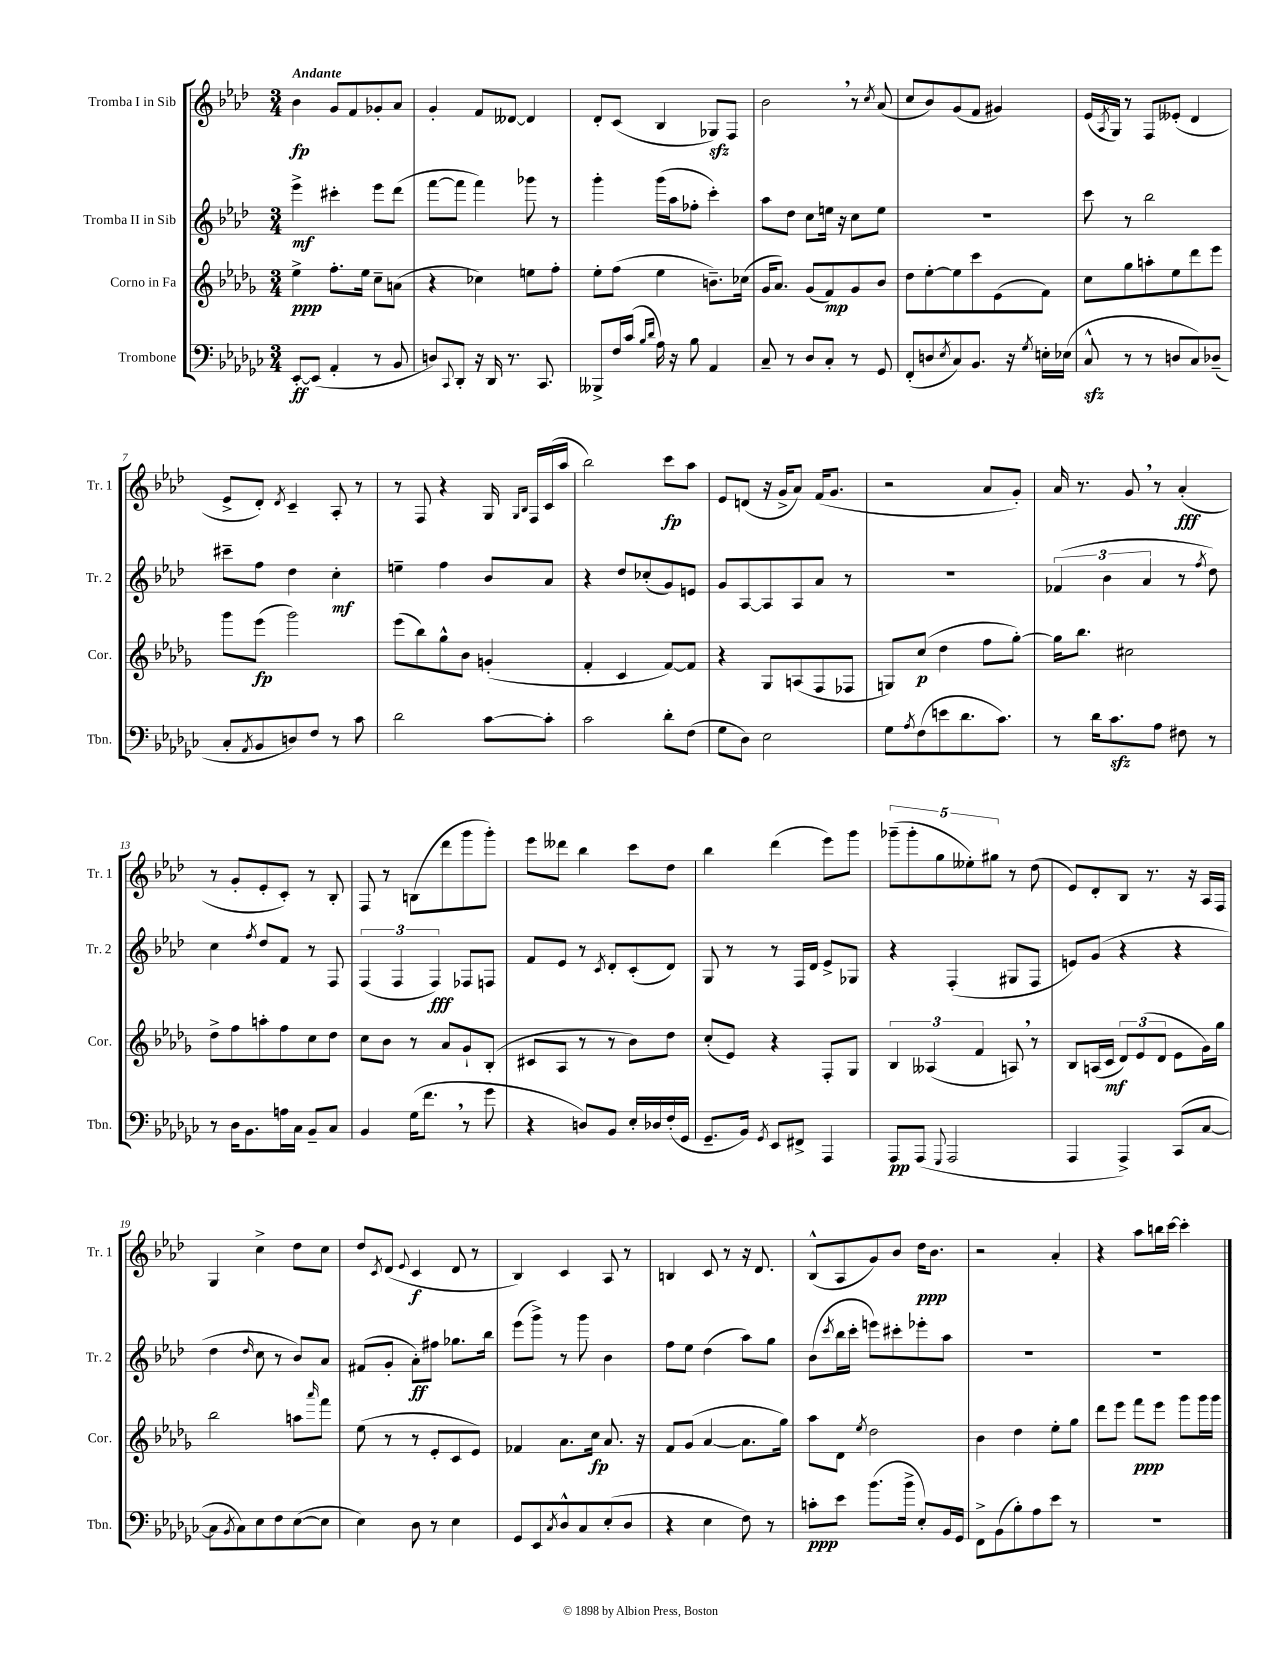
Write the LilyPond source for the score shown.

<<
\new StaffGroup <<
\new Staff = "s0" \with { instrumentName = "Tromba I in Sib" shortInstrumentName = "Tr. 1" } {
    \clef treble \key aes \major \numericTimeSignature \time 3/4 \tempo "Andante"
    bes'4\fp g'8 f'8 ges'8-. aes'8 |
    g'4-. f'8 deses'8~ deses'4 |
    des'8-. c'8( bes4 ges8\sfz) f8 |
    bes'2 \breathe r8 \acciaccatura { c''8 } aes'8( |
    c''8 bes'8) g'8( f'8 gis'4) |
    ees'16( \acciaccatura { aes8 } g16) r8 f8 eeses'8-.( des'4 |
    ees'8-> des'8-.) \acciaccatura { des'8 } c'4-- aes8-. r8 |
    r8 f8 r4 g16 \grace { g16 bes16 } f16 c'16( aes''16 |
    bes''2) c'''8\fp aes''8 |
    ees'8 d'8( r16 g'16-> aes'8) f'16( g'8. |
    r2 aes'8 g'8-.) |
    aes'16 r8. g'8 \breathe r8 aes'4-.\fff( |
    r8 g'8-. ees'8-. c'8-.) r8 bes8-. |
    f8 r8 b8( des'''8 g'''8 g'''8-.) |
    ees'''8 deses'''8 bes''4 c'''8 des''8 |
    bes''4 des'''4( ees'''8) g'''8 |
    \tuplet 5/4 { ges'''8--( ges'''8-. g''8 eeses''8-.) gis''8 } r8 des''8( |
    ees'8) des'8-. bes8 r8. r16 aes16 f16 |
    g4 c''4-> des''8 c''8 |
    des''8 \acciaccatura { c'8 } des'8( \appoggiatura { ees'8 } c'4\f des'8 r8 |
    bes4) c'4 aes8 r8 |
    b4 c'8 r8 r16 des'8. |
    bes8-^( aes8 g'8) bes'8 des''16\ppp bes'8. |
    r2 aes'4-. |
    r4 aes''8 b''16 c'''16~ c'''4-. \bar "|." |
}
\new Staff = "s1" \with { instrumentName = "Tromba II in Sib" shortInstrumentName = "Tr. 2" } {
    \clef treble \key aes \major \numericTimeSignature \time 3/4
    ees'''4->\mf cis'''4-. ees'''8 des'''8( |
    f'''8~ f'''8 f'''4) ges'''8 r8 |
    g'''4-. g'''16( aes''16 fes''8-. c'''4-.) |
    aes''8 des''8 c''8 e''16 r16 c''8 e''8 |
    R2. |
    c'''8 r8 bes''2 |
    cis'''8-- f''8 des''4 c''4-.\mf |
    e''4-- f''4 bes'8 aes'8 |
    r4 des''8 ces''8-.( g'8) e'8 |
    g'8 aes8~ aes8 aes8 aes'8 r8 |
    R2. |
    \tuplet 3/2 { fes'4( bes'4 aes'4 } r8 \acciaccatura { f''8 } des''8) |
    c''4 \acciaccatura { f''8 } des''8 f'8 r8 f8 |
    \tuplet 3/2 { f4( f4 f4\fff) } fes8 f8 |
    f'8 ees'8 r8 \acciaccatura { c'8 } des'8-. c'8-.( des'8) |
    g8 r8 r8 f16 des'16 ees'8-> ges8 |
    r4 f4-.( gis8 f8 |
    e'8) g'8( r4 r4 |
    des''4 \grace { des''16 } c''8 r8 bes'8) aes'8 |
    fis'8( g'8-. aes'8-.\ff) fis''8 ges''8. bes''16 |
    ees'''8( g'''8->) r8 g'''8 bes'4 |
    f''8 ees''8 des''4( aes''8) g''8 |
    bes'8( \acciaccatura { c'''8 } bes''16 c'''16-. e'''8) cis'''8-. ees'''8-. aes''8 |
    R2. |
    R2. \bar "|." |
}
\new Staff = "s2" \with { instrumentName = "Corno in Fa" shortInstrumentName = "Cor." } {
    \clef treble \key des \major \numericTimeSignature \time 3/4
    ees''4->\ppp f''8.-. ees''16 c''8-- a'8( |
    r4 ces''4) e''8 f''8-. |
    ees''8-. f''8( ees''4 b'8.--) ces''16( |
    ges'16 aes'8.) ges'8( f'8\mp) ges'8 bes'8 |
    des''8 ees''8~-. ees''8 c'''8 ees'8( f'8) |
    c''8 ges''8 a''8-. ees''8 des'''8 ees'''8 |
    ges'''8 ees'''8\fp( ges'''2) |
    ees'''8( bes''8) ges''8-^ bes'8 g'4-.( |
    f'4-. c'4 f'8~) f'8 |
    r4 ges8 a8( f8 fes8 |
    g8) c''8\p( des''4 f''8 ges''8~-.) |
    ges''16 bes''8. cis''2 |
    des''8-> f''8 a''8-. f''8 c''8 des''8 |
    c''8 bes'8 r8 aes'8 ges'8-! bes8-.( |
    cis'8 aes8 r8 r8 bes'8) des''8 |
    c''8-.( ees'8) r4 f8-. ges8 |
    \tuplet 3/2 { bes4 aeses4( f'4 } a8) \breathe r8 |
    bes8 a16( c'16\mf \tuplet 3/2 { des'8) ees'8( des'8 } ees'8 ges'16) ges''16 |
    bes''2 a''8 \grace { aes'''16 } f'''8 |
    ees''8( r8 r8 ees'8-. c'8 ees'8) |
    fes'4 aes'8. c''16\fp aes'8. r16 |
    f'8 ges'8( aes'4~ aes'8. ges''16) |
    aes''8 des'8 \acciaccatura { ees''8 } des''2 |
    bes'4 des''4 ees''8-. ges''8 |
    des'''8 ees'''8 f'''8\ppp ees'''8 ges'''8 ges'''16 ges'''16 \bar "|." |
}
\new Staff = "s3" \with { instrumentName = "Trombone" shortInstrumentName = "Tbn." } {
    \clef bass \key ges \major \numericTimeSignature \time 3/4
    ees,8~-.\ff ees,8( aes,4-. r8 bes,8 |
    d8) \appoggiatura { ces,8 } des,8-. r16 des,16 r8. ces,8. |
    beses,,8-> f16 ces'16( \grace { bes16 des'16 } aes16) r16 bes8 aes,4 |
    ces8-- r8 des8 ces8-. r8 ges,8 |
    f,8-.( d8 \acciaccatura { ees8 } ces8) bes,8. r16 \acciaccatura { ges8 } e16-. ees16( |
    ces8-^\sfz r8 r8 d8 ces8) des8--( |
    ces8-. \acciaccatura { aes,8 } bes,8 d8) f8 r8 ces'8 |
    des'2 ces'8~ ces'8-. |
    ces'2 des'8-. f8( |
    ges8 des8) ees2 |
    ges8 \acciaccatura { aes8 } f8( e'8 des'8. ces'8.) |
    r8 des'16 ces'8.\sfz aes8 fis8 r8 |
    r8 des16 bes,8. a16 ces16 bes,8-- ces8 |
    bes,4 ges16( f'8. \breathe r8 ges'8 |
    r4 d8) bes,8 ees16-. des16 f16-.( ges,16 |
    ges,8.-- bes,16) \acciaccatura { ges,8 } ees,8 fis,8-> aes,,4 |
    aes,,8\pp aes,,8( \appoggiatura { ges,,8 } aes,,2 |
    aes,,4 aes,,4->) ces,8( ces8~ |
    ces8 \acciaccatura { bes,8 } ces8) ees8 f8 ees8~( ees8 |
    ees4) des8 r8 ees4 |
    ges,8 ees,8 \acciaccatura { ces8 } des8-^ ces8 ees8-.( des8 |
    r4 ees4 f8) r8 |
    c'8-.\ppp ees'8 bes'8.( bes'16-> ees8-.) bes,16 ges,16 |
    f,8-> bes,8( bes8-.) aes8 ees'8 r8 |
    R2. \bar "|." |
}
>>
>>
